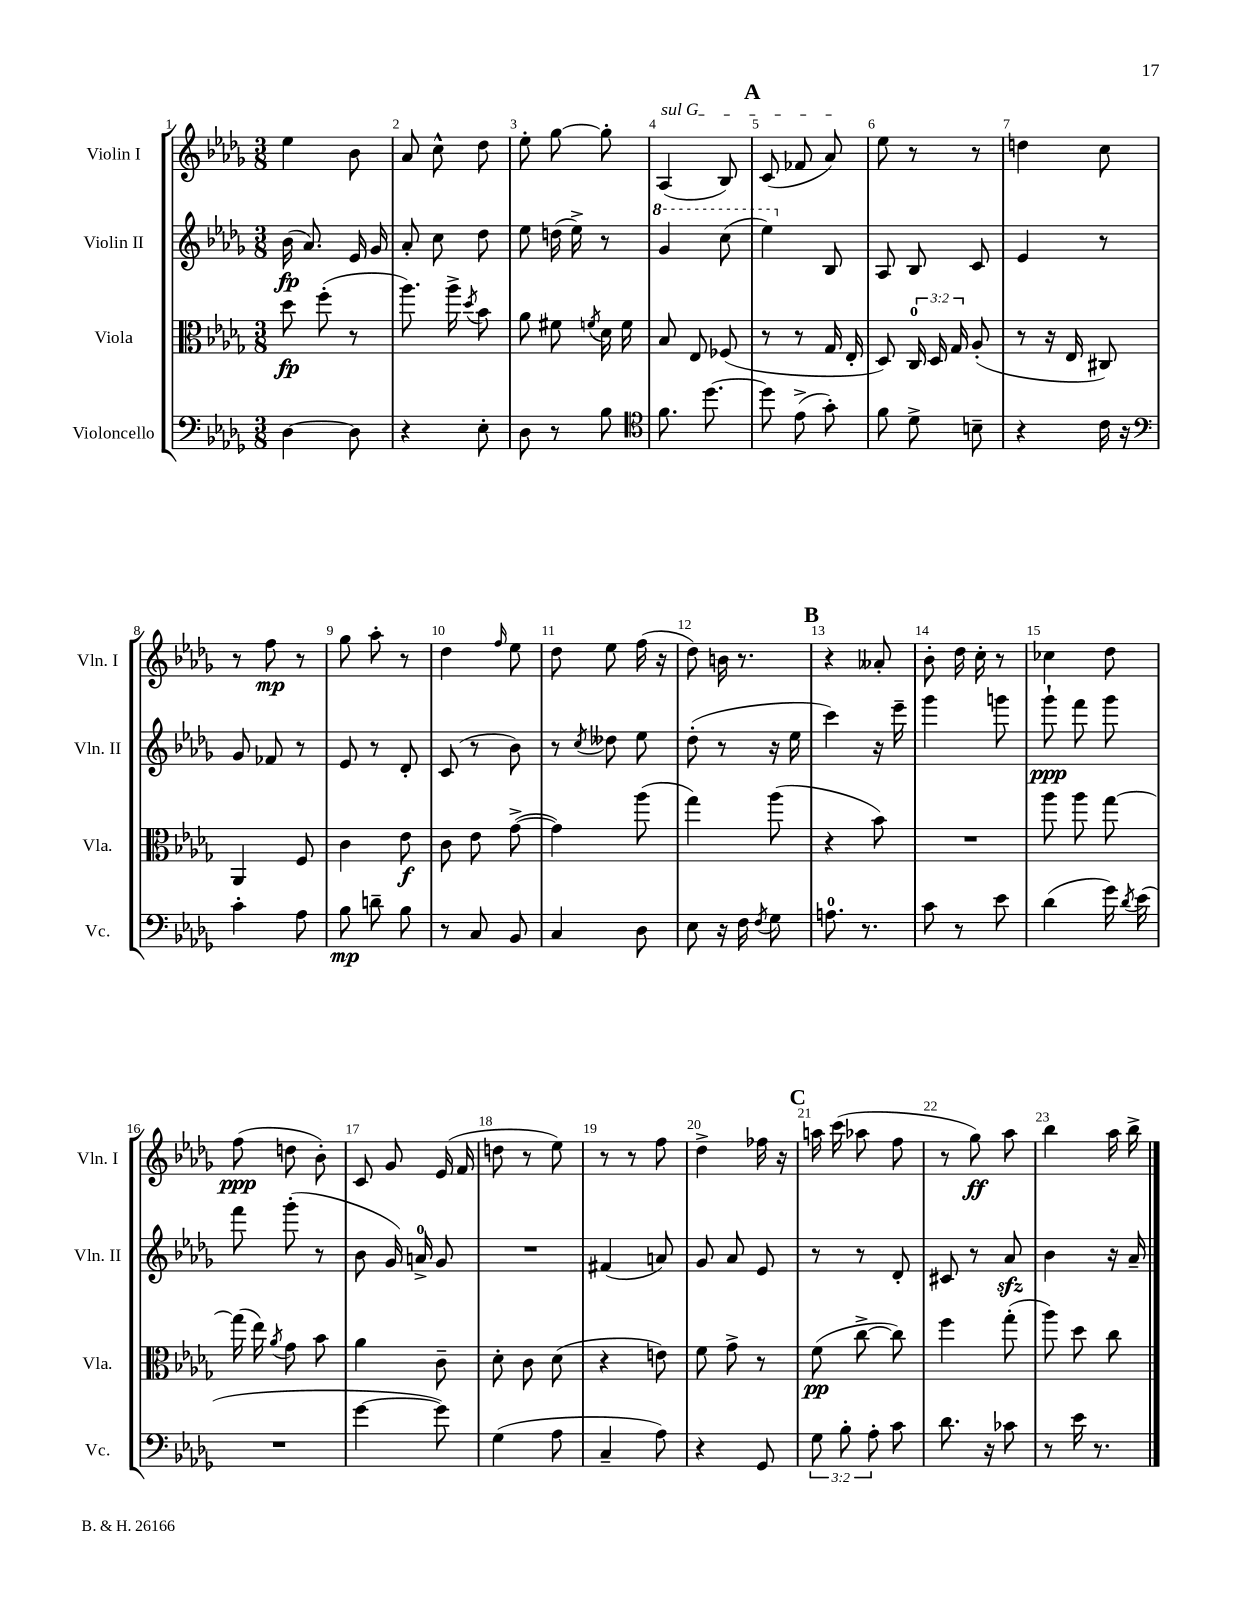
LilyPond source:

<<
\new StaffGroup <<
\new Staff = "s0" \with { instrumentName = "Violin I" shortInstrumentName = "Vln. I" } {
    \clef treble \key des \major \numericTimeSignature \time 3/8
    \autoBeamOff ees''4 bes'8 |
    aes'8 c''8-^ des''8 |
    ees''8-. ges''8~ ges''8-. |
    \once \override TextSpanner.bound-details.left.text = \markup { \italic "sul G" } aes4\startTextSpan( bes8) |
    \mark \markup { \bold "A" } c'8( fes'8 aes'8\stopTextSpan) |
    ees''8 r8 r8 |
    d''4 c''8 |
    r8 f''8\mp r8 |
    ges''8 aes''8-. r8 |
    des''4 \grace { f''16 } ees''8 |
    des''8 ees''8 f''16( r16 |
    des''8) b'16 r8. |
    \mark \markup { \bold "B" } r4 aeses'8-. |
    bes'8-. des''16 c''16-. r8 |
    ces''4 des''8 |
    f''8\ppp( d''8 bes'8-.) |
    c'8 ges'8 ees'16( f'16 |
    d''8 r8 ees''8) |
    r8 r8 f''8 |
    des''4-> fes''16 r16 |
    \mark \markup { \bold "C" } a''16 c'''16( aes''8 f''8 |
    r8 ges''8\ff) aes''8 |
    bes''4 aes''16 bes''16-> \bar "|." |
}
\new Staff = "s1" \with { instrumentName = "Violin II" shortInstrumentName = "Vln. II" } {
    \clef treble \key des \major \numericTimeSignature \time 3/8
    \autoBeamOff bes'16\fp( aes'8.) ees'16 ges'16 |
    aes'8-. c''8 des''8 |
    ees''8 d''16( ees''16->) r8 |
    \ottava #1 ges''4 c'''8( |
    \mark \markup { \bold "A" } ees'''4) \ottava #0 bes8 |
    aes8 bes8 c'8 |
    ees'4 r8 |
    ges'8 fes'8 r8 |
    ees'8 r8 des'8-. |
    c'8( r8 bes'8) |
    r8 \acciaccatura { c''8 } deses''8 ees''8 |
    des''8-.( r8 r16 ees''16 |
    \mark \markup { \bold "B" } c'''4) r16 ees'''16-- |
    ges'''4 g'''8 |
    ges'''8-!\ppp f'''8 ges'''8 |
    f'''8 ges'''8-.( r8 |
    bes'8 ges'16) a'16-0-> ges'8 |
    R4. |
    fis'4( a'8) |
    ges'8 aes'8 ees'8 |
    \mark \markup { \bold "C" } r8 r8 des'8-. |
    cis'8 r8 aes'8\sfz |
    bes'4 r16 aes'16-- \bar "|." |
}
\new Staff = "s2" \with { instrumentName = "Viola" shortInstrumentName = "Vla." } {
    \clef alto \key des \major \numericTimeSignature \time 3/8 \override Staff.TupletNumber.text = #tuplet-number::calc-fraction-text
    \autoBeamOff des''8\fp f''8-.( r8 |
    aes''8.) aes''16-> \acciaccatura { des''8 } bes'8 |
    aes'8 fis'8 \acciaccatura { f'8 } des'16 f'16 |
    bes8 ees8 fes8( |
    \mark \markup { \bold "A" } r8 r8 ges16 ees16-. |
    des8) \tuplet 3/2 { c16-0 des16 ges16 } aes8-.( |
    r8 r16 ees16 cis8) |
    aes,4 f8 |
    c'4 ees'8\f |
    c'8 ees'8 ges'8~->( |
    ges'4) aes''8( |
    ges''4) aes''8( |
    \mark \markup { \bold "B" } r4 bes'8) |
    R4. |
    aes''8 aes''8 ges''8~ |
    ges''16( ees''16) \acciaccatura { aes'8 } ges'8 bes'8 |
    aes'4 c'8-- |
    des'8-. c'8 des'8( |
    r4 e'8) |
    f'8 ges'8-> r8 |
    \mark \markup { \bold "C" } f'8\pp( c''8~-> c''8) |
    f''4 ges''8-.( |
    aes''8) des''8 c''8 \bar "|." |
}
\new Staff = "s3" \with { instrumentName = "Violoncello" shortInstrumentName = "Vc." } {
    \clef bass \key des \major \numericTimeSignature \time 3/8 \override Staff.TupletNumber.text = #tuplet-number::calc-fraction-text
    \autoBeamOff des4~ des8 |
    r4 ees8-. |
    des8 r8 bes8 |
    \clef tenor f'8. des''8.~ |
    \mark \markup { \bold "A" } des''8 ees'8->( ges'8-.) |
    f'8 des'8-> b8-- |
    r4 c'16 r16 |
    \clef bass c'4-. aes8 |
    bes8\mp d'8-- bes8 |
    r8 c8 bes,8 |
    c4 des8 |
    ees8 r16 f16 \acciaccatura { f8 } ges8 |
    \mark \markup { \bold "B" } a8.-0 r8. |
    c'8 r8 ees'8 |
    des'4( ges'16) \acciaccatura { des'8 } ees'16( |
    R4. |
    ges'4~ ges'8) |
    ges4( aes8 |
    c4-- aes8) |
    r4 ges,8 |
    \mark \markup { \bold "C" } \tuplet 3/2 { ges8 bes8-. aes8-. } c'8 |
    des'8. r16 ces'8 |
    r8 ees'16 r8. \bar "|." |
}
>>
>>
\layout { \context { \Score \override BarNumber.break-visibility = ##(#f #t #t) barNumberVisibility = #all-bar-numbers-visible } }
